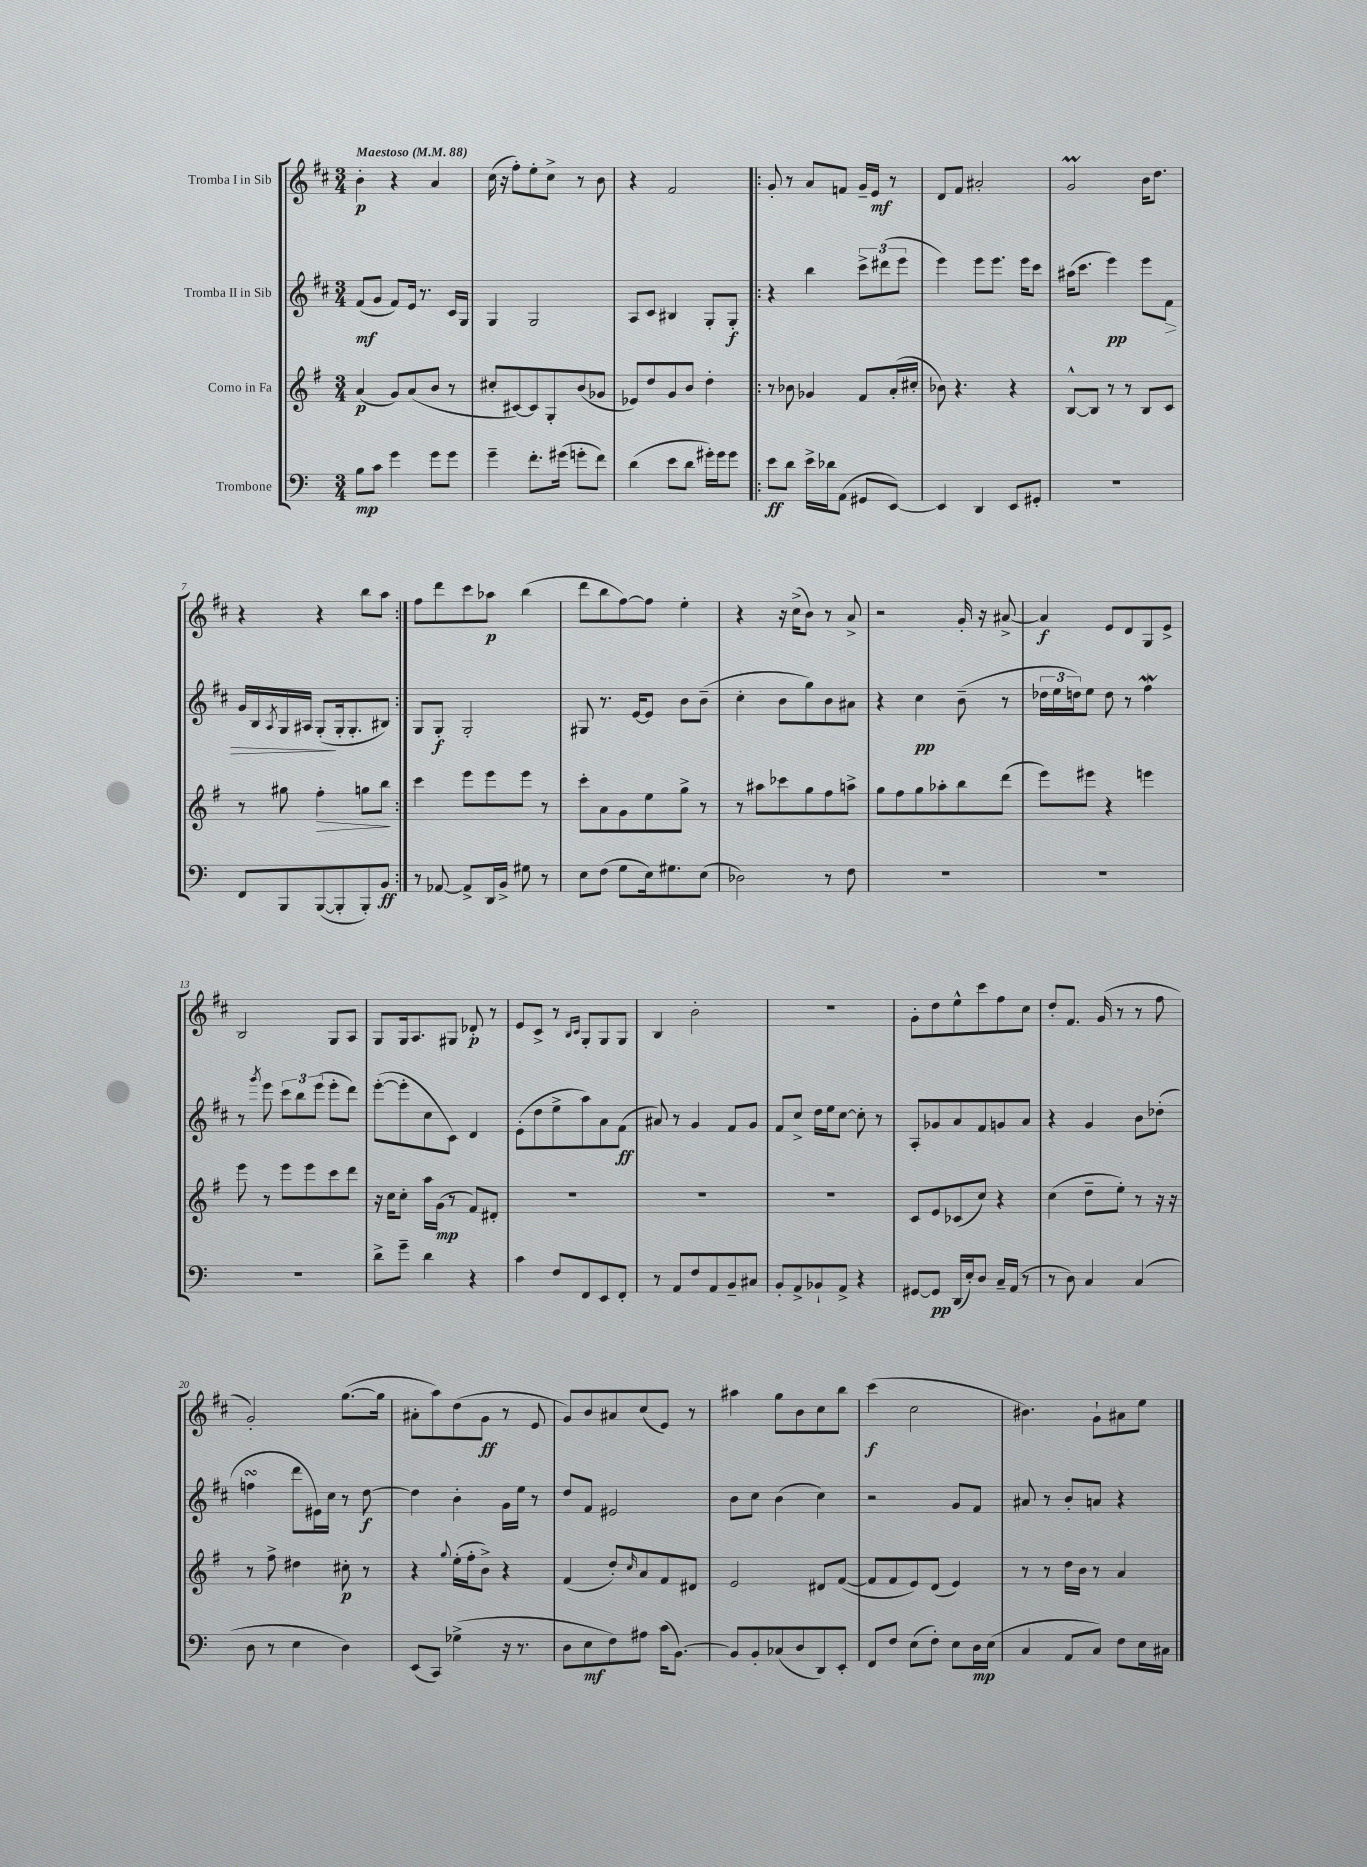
<<
\new StaffGroup <<
\new Staff = "s0" \with { instrumentName = "Tromba I in Sib" } {
    \clef treble \key d \major \numericTimeSignature \time 3/4 \tempo "Maestoso" 4 = 88
    b'4-.\p r4 a'4 |
    cis''16( r16 fis''8-.) e''8-. cis''8-> r8 b'8 |
    r4 fis'2 |
    \repeat volta 2 { g'8-. r8 a'8 f'8 g'16-- e'16\mf r8 |
    d'8 fis'8 ais'2-. |
    g'2\prall b'16 d''8. |
    r4 r4 b''8 a''8 | }
    fis''8 d'''8 cis'''8 aes''8\p b''4( |
    d'''8 b''8 fis''8~) fis''8 e''4-. |
    r4 r16 cis''16->( b'8) r8 a'8-> |
    r2 g'16-. r16 ais'8~-> |
    ais'4\f e'8 d'8 g8 e'8-> |
    b2 g8 a8 |
    g8 g16 a8. gis8 des'8-.\p r8 |
    e'8 cis'8-> r8 \grace { b16 cis'16 } g8-. g8 g8 |
    b4 b'2-. |
    R2. |
    g'8-. d''8 e''8-^ cis'''8 fis''8 cis''8 |
    d''8-. fis'8. g'16( r8 r8 fis''8 |
    g'2-.) g''8.~( g''16 |
    ais'8-. a''8) d''8( g'8\ff r8 e'8 |
    g'8) b'8 ais'8 cis''8( e'8) r8 |
    ais''4 g''8 b'8 cis''8 b''8 |
    cis'''4\f( cis''2 |
    bis'4.) g'8-! ais'8 e''8 \bar "|." |
}
\new Staff = "s1" \with { instrumentName = "Tromba II in Sib" } {
    \clef treble \key d \major \numericTimeSignature \time 3/4
    fis'8\mf( g'8 fis'8) e'16 r8. cis'16 g16 |
    g4 g2 |
    a8 cis'8 bis4 g8-. g8-.\f |
    \repeat volta 2 { r4 b''4 \tuplet 3/2 { cis'''8-> dis'''8( e'''8 } |
    e'''4) e'''8 e'''8. e'''16 cis'''8 |
    ais''16( cis'''8. e'''4\pp) e'''8 fis'8\> |
    g'16 b16 \acciaccatura { a8 } g16 ais16 g8-.\!( g16-. g8.-. bis8) | }
    g8 g8-.\f g2-. |
    gis8 r8. e'16~ e'8 b'8 b'8--( |
    cis''4-. b'8 g''8) b'8 ais'8 |
    r4 cis''4\pp b'8--( r8 |
    \tuplet 3/2 { des''16 e''16 d''16) } e''8 d''8 r8 fis''4\mordent |
    r8 \acciaccatura { g'''8 } e'''8 \tuplet 3/2 { cis'''8 b''8 e'''8( } e'''8-. d'''8) |
    e'''8~-.( e'''8-. cis''8 cis'8) d'4 |
    e'8-.( d''8 e''8-> a''8) a'8 fis'8\ff( |
    ais'8) r8 g'4 fis'8 g'8 |
    fis'8 cis''8-> d''16 e''16 cis''8~ cis''8-. r8 |
    a8-. ges'8 a'8 fis'8 g'8 a'8 |
    r4 g'4 b'8 des''8-.( |
    f''4\turn d'''8 eis'16) cis''16 r8 d''8~\f |
    d''4 b'4-. g'16 e''16 r8 |
    d''8 fis'8 eis'2 |
    b'8 cis''8 b'4( cis''4) |
    r2 g'8 fis'8 |
    ais'8 r8 b'8-. a'8 r4 \bar "|." |
}
\new Staff = "s2" \with { instrumentName = "Corno in Fa" } {
    \clef treble \key g \major \numericTimeSignature \time 3/4
    a'4\p( g'8) a'8( b'8 r8 |
    cis''8-. cis'8~) cis'8 g8-. b'8( ges'8 |
    ees'8) d''8 g'8 b'8 d''4-. |
    \repeat volta 2 { r8 bes'8 ges'4 fis'8 a'16-.( cis''16-. |
    bes'8) r4. r4 |
    b8~-^ b8 r8 r8 b8 c'8 |
    r8 gis''8 fis''4-.\> g''8 b''8\! | }
    c'''4 e'''8 e'''8 e'''8 r8 |
    c'''8-. a'8 g'8 e''8 g''8-> r8 |
    r8 ais''8 ces'''8 g''8 fis''8 a''8-> |
    g''8 fis''8 g''8 aes''8-. b''8 d'''8( |
    e'''8) eis'''8 r4 e'''4 |
    e'''8 r8 e'''8 e'''8 c'''8 d'''8 |
    r16 c''16 c''8-. a''16 g'16\mp( r8 fis'8) dis'8-. |
    R2. |
    R2. |
    R2. |
    c'8 e'8 ces'8( c''8) r4 |
    c''4( d''8-- e''8-.) r8 r16 r16 |
    r8 fis''8-> dis''4 cis''8-.\p r8 |
    r4 \appoggiatura { g''8 } e''16-.( fis''16-. b'8->) r4 |
    fis'4( d''8-.) \grace { c''16 } a'8 fis'8 dis'8 |
    e'2 dis'8 fis'8~( |
    fis'8 fis'8 e'8) d'8( e'4) |
    r8 r8 d''16 b'16 r8 a'4 \bar "|." |
}
\new Staff = "s3" \with { instrumentName = "Trombone" } {
    \clef bass \key c \major \numericTimeSignature \time 3/4
    b8\mp c'8 g'4 g'8 g'8 |
    g'4-- f'8.-. gis'16( g'8-. f'8) |
    d'4( e'8 d'8 gis'16-.) gis'16 gis'8 |
    \repeat volta 2 { e'8\ff d'8 e'16-> des'16 a,8( gis,8 e,8~) |
    e,4 d,4 e,8 gis,8-. |
    R2. |
    f,8 b,,8 b,,8~( b,,8-. b,,8-.) b,8\ff | }
    r8 aes,8~ aes,8-> d,16 b,16-> gis8 r8 |
    e8 f8( g8 e16) gis8. e8( |
    des2) r8 f8 |
    R2. |
    R2. |
    R2. |
    d'8-> g'8-- d'4 r4 |
    c'4 f8 f,8 e,8 f,8-. |
    r8 a,8 f8 a,8 b,8-- cis8 |
    b,8-. a,8-> bes,8-! a,8-> r4 |
    gis,8~ gis,8\pp d,16( e16-.) d8 c16-- a,16( r8 |
    r8 d8) c4 c4( |
    d8 r8 e4 d4) |
    e,8( c,8) ges4->( r16 r8. |
    d8 e8\mf f8) ais8 c'16( b,8.~) |
    b,8 b,8-. ces8( d8 d,8) e,8-. |
    f,8 f8 e8( f8-.) e8 d16\mp e16( |
    c4 a,8 c8) f8 e16 cis16 \bar "|." |
}
>>
>>
